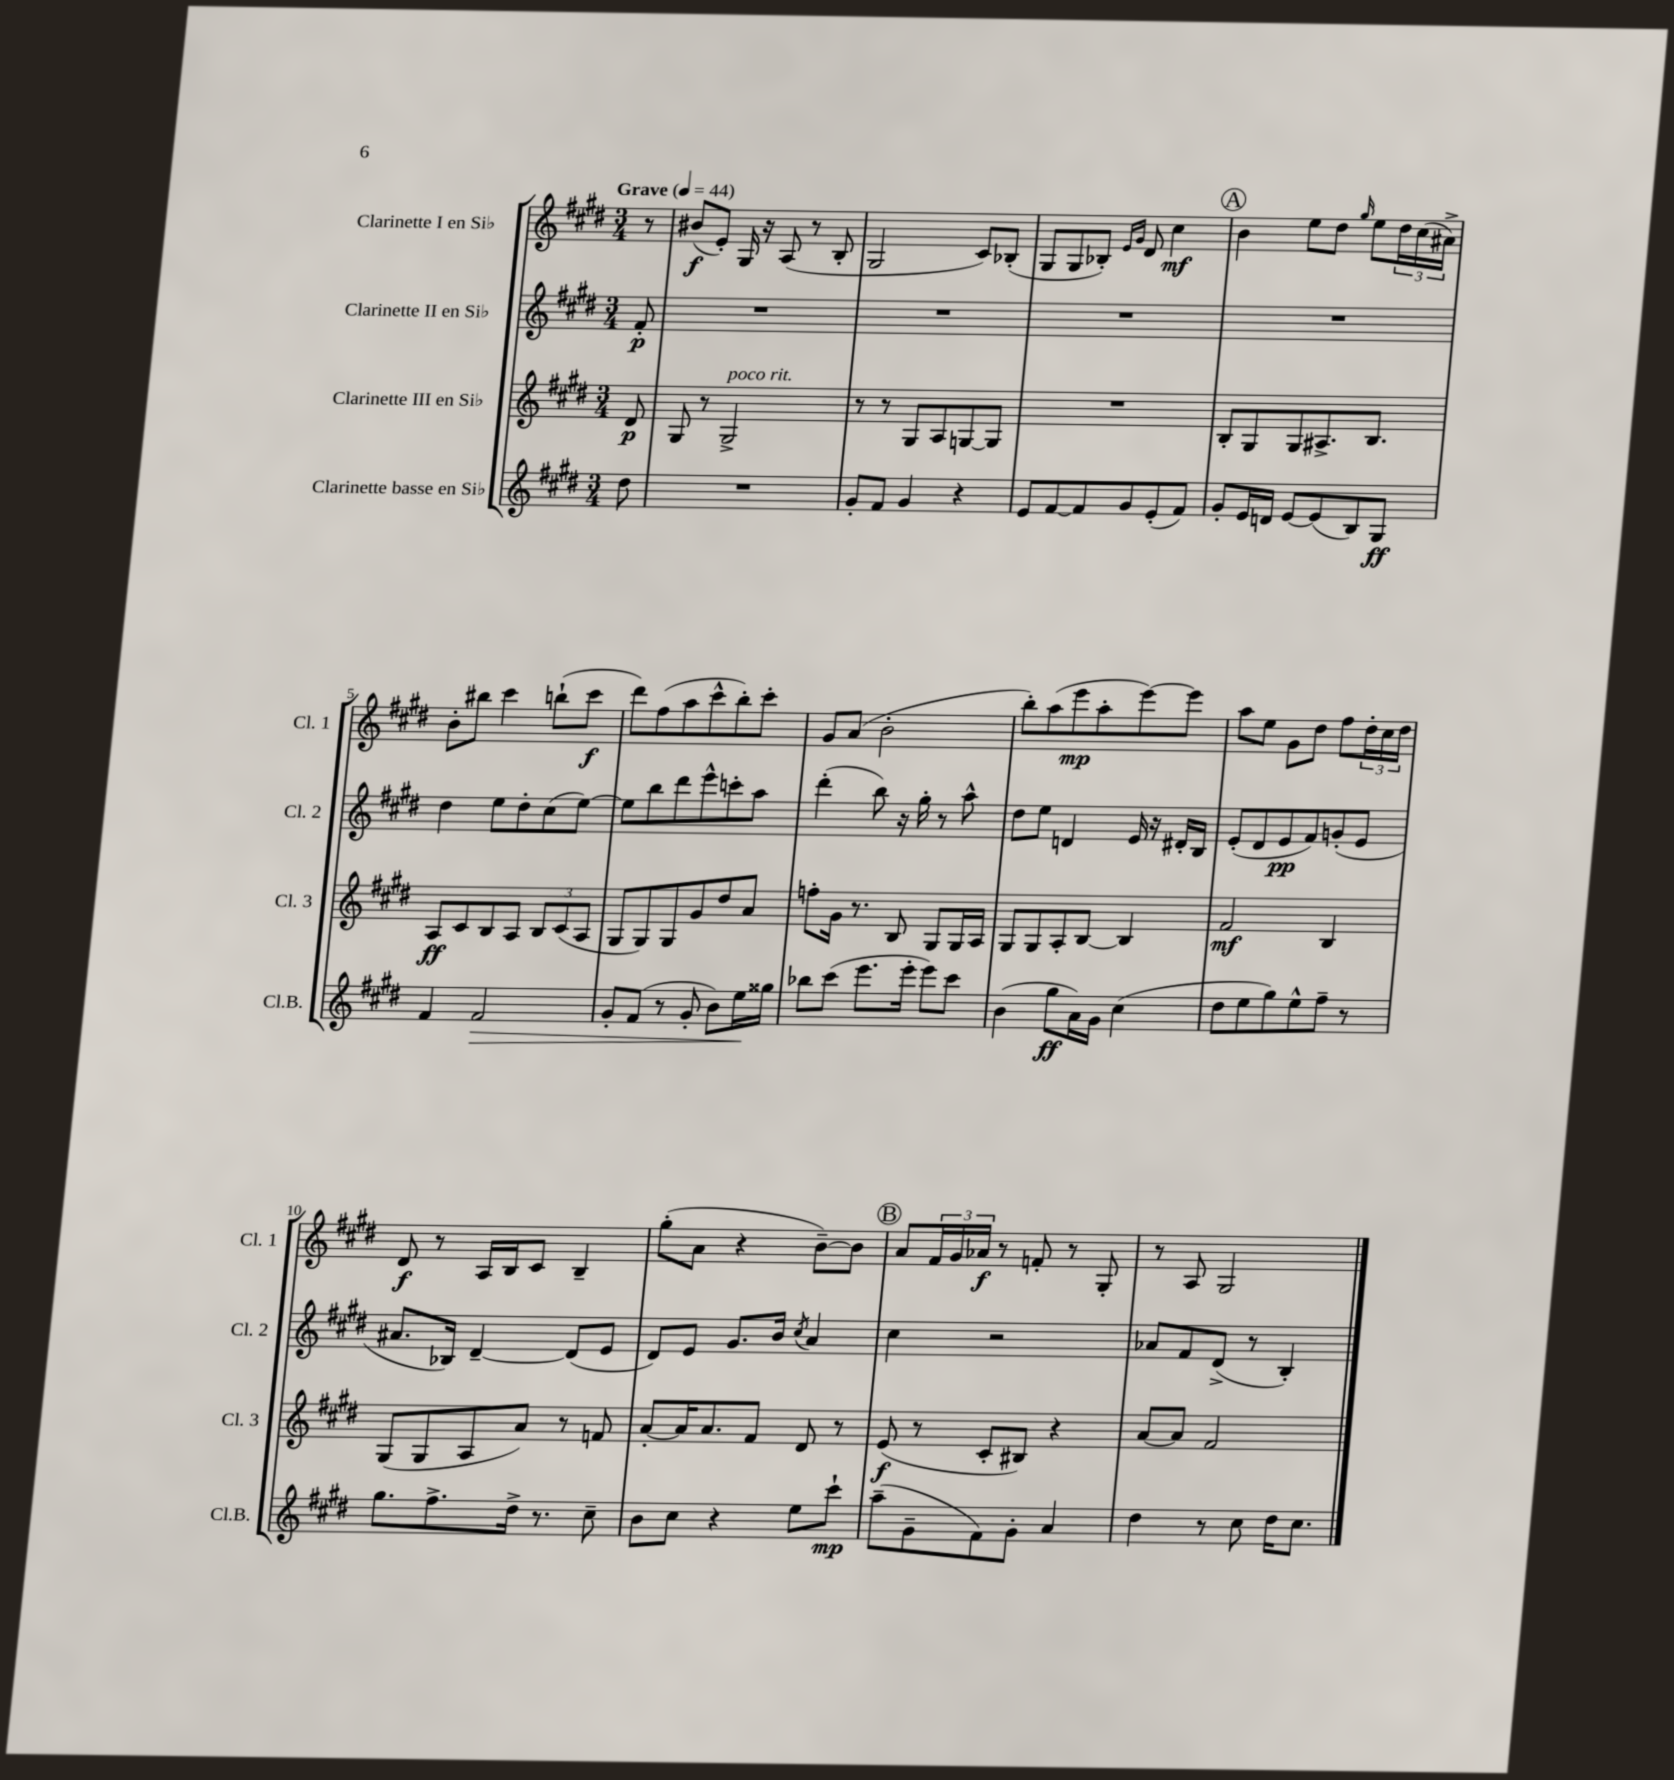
<<
\new StaffGroup <<
\new Staff = "s0" \with { instrumentName = "Clarinette I en Sib" shortInstrumentName = "Cl. 1" } {
    \clef treble \key e \major \numericTimeSignature \time 3/4 \partial 8 \tempo "Grave" 4 = 44
    r8 |
    bis'8\f( e'8-.) gis16 r16 a8( r8 b8-. |
    gis2 cis'8) bes8-.( |
    gis8 gis8 bes8-.) \grace { e'16 gis'16 } dis'8 cis''4\mf |
    \mark \markup { \circle "A" } b'4 e''8 dis''8 \grace { gis''16 } e''8 \tuplet 3/2 { dis''16 cis''16( ais'16->) } |
    b'8-. bis''8 cis'''4 b''8-!( cis'''8\f |
    dis'''8) fis''8( a''8 cis'''8-^ b''8-.) cis'''8-. |
    gis'8 a'8( b'2-. |
    b''8-.) a''8( e'''8\mp a''8-. e'''8~) e'''8 |
    a''8 e''8 gis'8 dis''8 fis''8 \tuplet 3/2 { dis''16-. cis''16 dis''16 } |
    dis'8\f r8 a16 b16 cis'8 b4-- |
    gis''8-.( a'8 r4 b'8~--) b'8 |
    \mark \markup { \circle "B" } a'8 \tuplet 3/2 { fis'16 gis'16 aes'16\f } r8 f'8-. r8 gis8-. |
    r8 a8 gis2 \bar "|." |
}
\new Staff = "s1" \with { instrumentName = "Clarinette II en Sib" shortInstrumentName = "Cl. 2" } {
    \clef treble \key e \major \numericTimeSignature \time 3/4 \partial 8
    fis'8-.\p |
    R2. |
    R2. |
    R2. |
    \mark \markup { \circle "A" } R2. |
    dis''4 e''8 dis''8-. cis''8( e''8~) |
    e''8 b''8 dis'''8 e'''8-^ c'''8-. a''8 |
    dis'''4-.( b''8) r16 gis''16-. r8 a''8-^ |
    dis''8 e''8 d'4 e'16 r16 dis'16-. b16 |
    e'8-.( dis'8 e'8\pp fis'8) g'8-.( e'8 |
    ais'8. bes16) dis'4~-- dis'8( e'8 |
    dis'8) e'8 gis'8. b'16 \acciaccatura { cis''8 } a'4 |
    \mark \markup { \circle "B" } cis''4 r2 |
    aes'8 fis'8 dis'8->( r8 b4-.) \bar "|." |
}
\new Staff = "s2" \with { instrumentName = "Clarinette III en Sib" shortInstrumentName = "Cl. 3" } {
    \clef treble \key e \major \numericTimeSignature \time 3/4 \partial 8
    dis'8\p |
    gis8 r8 gis2->^\markup { \italic "poco rit." } |
    r8 r8 gis8 a8 g8~ g8 |
    R2. |
    \mark \markup { \circle "A" } b8-. gis8 gis8 ais8.-> b8. |
    a8\ff cis'8 b8 a8 \tuplet 3/2 { b8 cis'8( a8 } |
    gis8 gis8) gis8 gis'8 dis''8 a'8 |
    f''8-. gis'16 r8. b8 gis8 gis16 a16 |
    gis8 gis8 a8-. b8~ b4 |
    fis'2\mf b4 |
    gis8( gis8 a8 a'8) r8 f'8 |
    a'8~-. a'16 a'8. fis'8 dis'8 r8 |
    \mark \markup { \circle "B" } e'8\f( r8 cis'8-. bis8) r4 |
    a'8~ a'8 fis'2 \bar "|." |
}
\new Staff = "s3" \with { instrumentName = "Clarinette basse en Sib" shortInstrumentName = "Cl.B." } {
    \clef treble \key e \major \numericTimeSignature \time 3/4 \partial 8
    dis''8 |
    R2. |
    gis'8-. fis'8 gis'4 r4 |
    e'8 fis'8~ fis'8 gis'8 e'8-.( fis'8) |
    \mark \markup { \circle "A" } gis'8-. e'16 d'16 e'8~ e'8( b8) gis8\ff |
    fis'4 fis'2\> |
    gis'8-. fis'8( r8 gis'8-. b'8) e''16\! gisis''16 |
    bes''8 cis'''8( e'''8. e'''16-. e'''8) cis'''8 |
    b'4( gis''8\ff a'16) gis'16 cis''4( |
    dis''8 e''8 gis''8) e''8-^ fis''8-- r8 |
    gis''8. fis''8.-> dis''16-> r8. cis''8-- |
    b'8 cis''8 r4 e''8 cis'''8-!\mp |
    \mark \markup { \circle "B" } a''8--( gis'8-- fis'8) gis'8-. a'4 |
    dis''4 r8 cis''8 dis''16 cis''8. \bar "|." |
}
>>
>>
